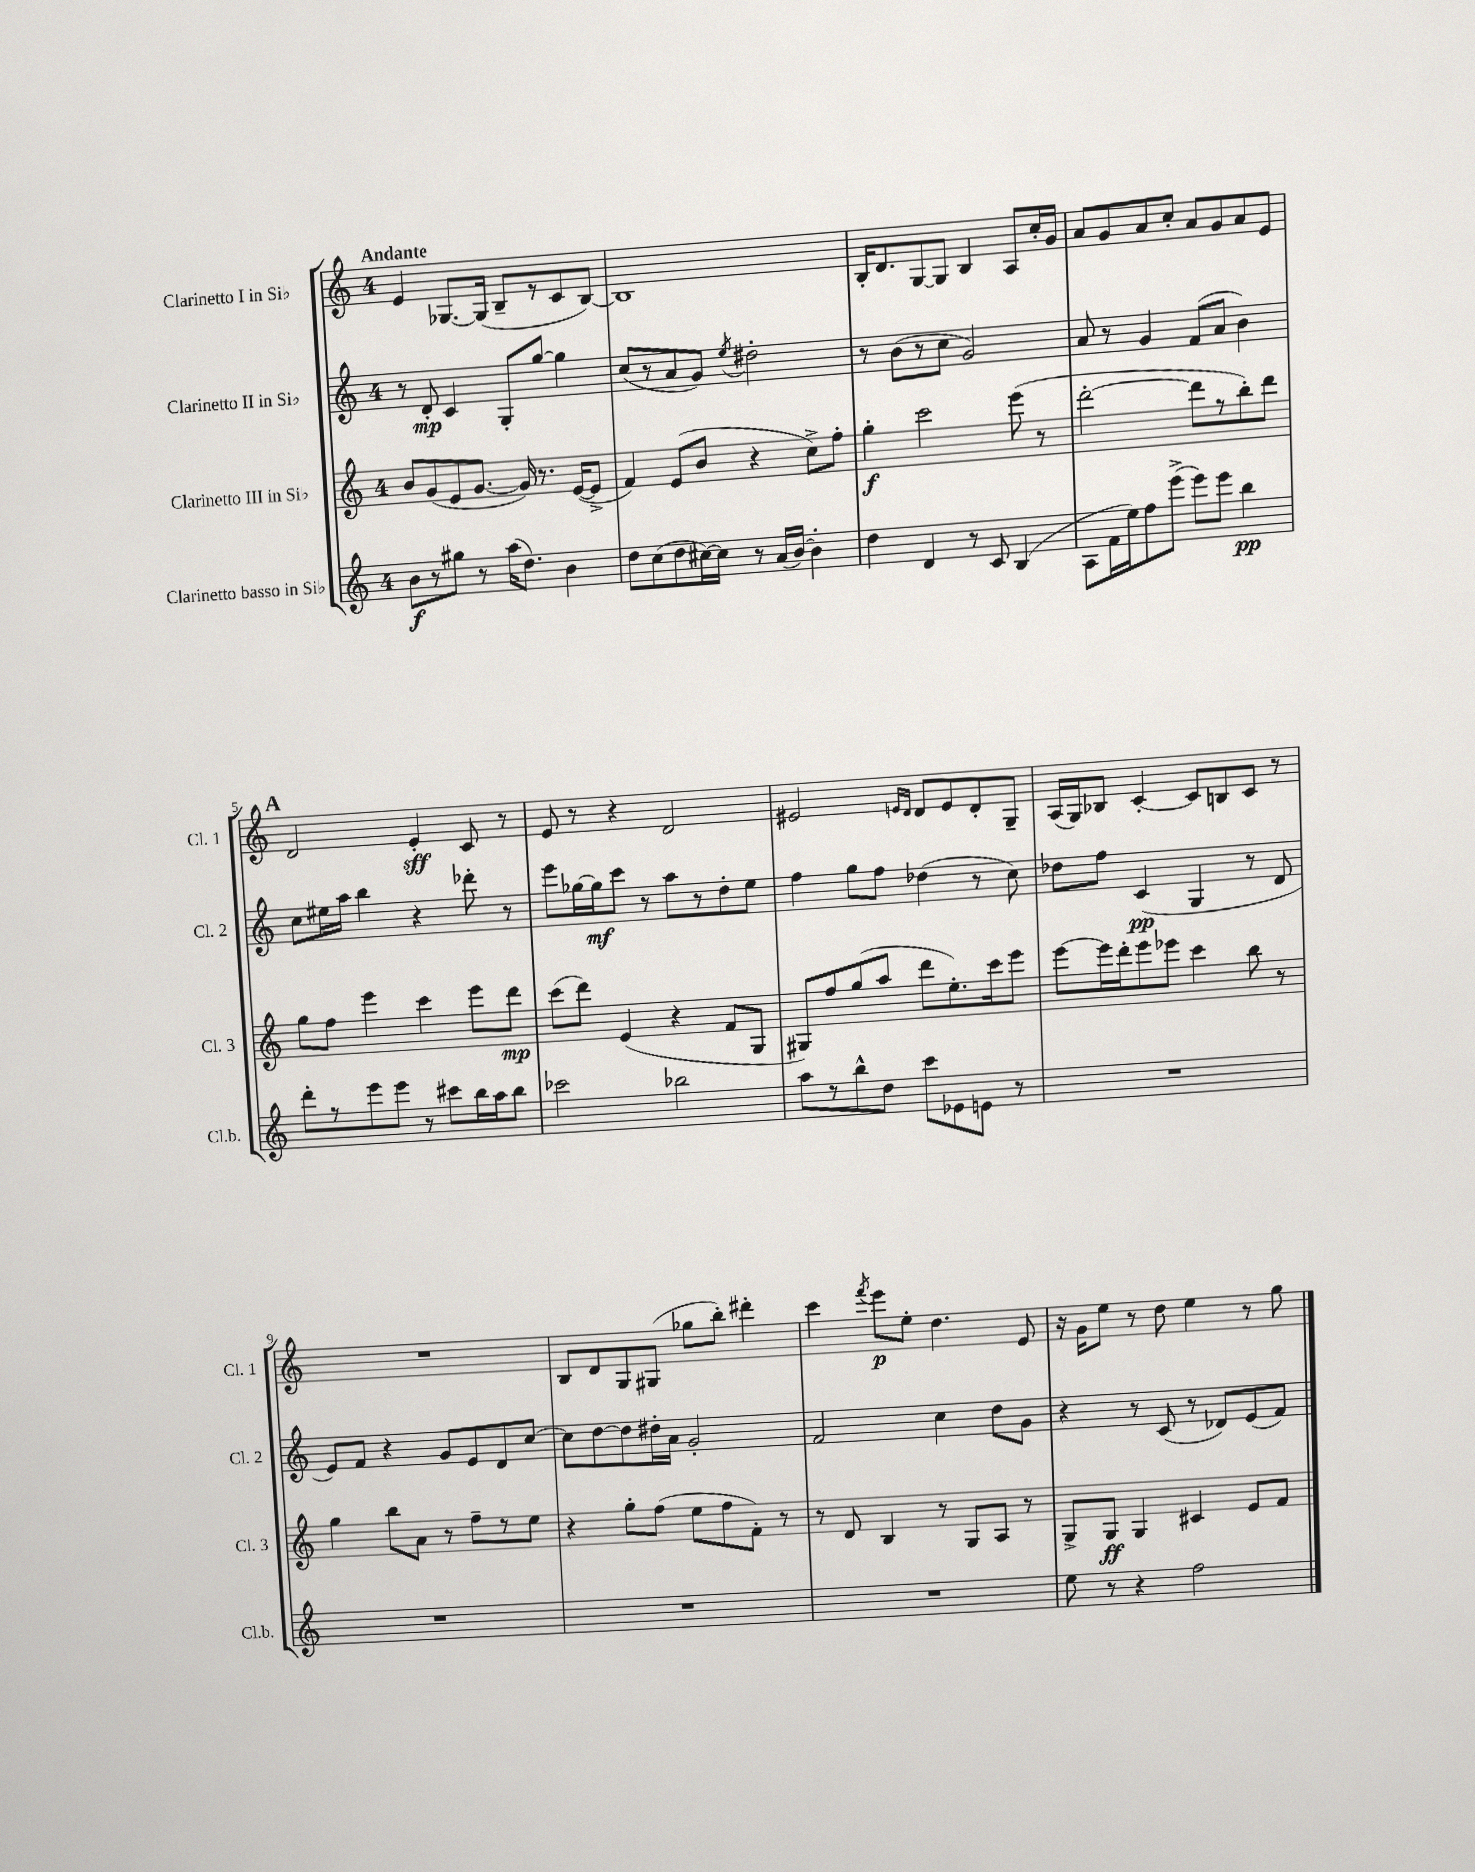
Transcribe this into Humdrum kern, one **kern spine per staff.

**kern	**kern	**kern	**kern
*staff4	*staff3	*staff2	*staff1
*clefG2	*clefG2	*clefG2	*clefG2
*k[]	*k[]	*k[]	*k[]
*M4/4	*M4/4	*M4/4	*M4/4
8b	8b	8r	4e
8r	(8g	8d'	.
8gg#	8e	4c	[8.G-
8r	[8.g	.	.
.	.	.	(16G-]
(16aa	.	8G'	8B~
8.dd)	16g])	.	.
.	8.r	[8gg	8r
4b	.	4gg]	8c
.	([16e	.	.
.	8e^]	.	[8B)
=	=	=	=
8dd	4f)	(8cc	1B]
(8cc	.	8r	.
8dd	(8e	8a	.
[16cc#)	8b	8g)	.
16cc#]	.	.	.
.	.	8qee	.
8r	4r	2dd#'	.
(16a	.	.	.
[16b)	.	.	.
4b']	8cc^)	.	.
.	8ff'	.	.
=	=	=	=
4dd	4gg'	8r	16B'
.	.	.	8.d
.	.	(8b	.
4d	2ccc	8r	[8G
.	.	8cc	8G]
8r	.	2g)	4B
8c	.	.	.
(4B	(8eee	.	8A
.	8r	.	16cc'
.	.	.	16g
=	=	=	=
8A	[2ddd'	8a	8a
16f	.	8r	8g
16ee)	.	.	.
8ff	.	4g	8a
(8eee^	.	.	8cc'
8eee)	8ddd]	(8f	8a
8eee	8r	8a	8g
4bb	8bb')	4b)	8a
.	8ddd	.	8e
=	=	=	=
8ddd'	8gg	8cc	2d
8r	8ff	16ee#	.
.	.	16aa	.
8eee	4eee	4bb	.
8eee	.	.	.
8r	4ccc	4r	4e'
8ccc#	.	.	.
16bb	8eee	8ddd-'	8c
16aa	.	.	.
8bb	8ddd	8r	8r
=	=	=	=
2ccc-	(8ccc	8eee	8e
.	8ddd)	[16gg-	8r
.	.	16gg-]	.
.	(4e	8ccc	4r
.	.	8r	.
2bb-	4r	8aa	2d
.	.	8r	.
.	8f	8dd'	.
.	8G	8ee	.
=	=	=	=
8aa	8G#)	4ff	2e#
8r	8ff	.	.
8bb^^	(8gg	8gg	.
8dd	8aa	8ff	.
.	.	.	16qqe
.	.	.	16qqd
8ccc	8ddd	(4dd-	8d
8e-	8.ee')	.	8e
8e	.	8r	8d'
.	16ccc	.	.
8r	8eee	8cc)	8G~
=	=	=	=
1r	[8eee	8dd-	(16A
.	.	.	16G)
.	16eee]	8ff	8B-
.	16ddd'	.	.
.	8eee	(4c	[4c'
.	8eee-	.	.
.	4ccc	4G	8c]
.	.	.	8B
.	8bb	8r	8c
.	8r	8d	8r
=	=	=	=
1r	4gg	8e)	1r
.	.	8f	.
.	8bb	4r	.
.	8a	.	.
.	8r	8g	.
.	8ff~	8e	.
.	8r	8d	.
.	8ee	[8cc	.
=	=	=	=
1r	4r	8cc]	8B
.	.	[8dd	8d
.	8gg'	8dd]	8G
.	(8ff	16dd#'	(8G#
.	.	16a	.
.	8ee	2g'	8gg-
.	8ff	.	8bb')
.	8f')	.	4ddd#'
.	8r	.	.
=	=	=	=
1r	8r	2f	4ccc
.	8d	.	.
.	.	.	8qfff
.	4B	.	8eee
.	.	.	8ee'
.	8r	4cc	4.dd
.	8G	.	.
.	8A	8dd	.
.	8r	8g	8e
=	=	=	=
8ee	8G^	4r	16r
.	.	.	16g
8r	8G	.	8ee
4r	4G	8r	8r
.	.	(8c	8dd
2ff	4c#	8r	4ee
.	.	8d-)	.
.	8e	(8e	8r
.	8f	8f)	8gg
==	==	==	==
*-	*-	*-	*-
